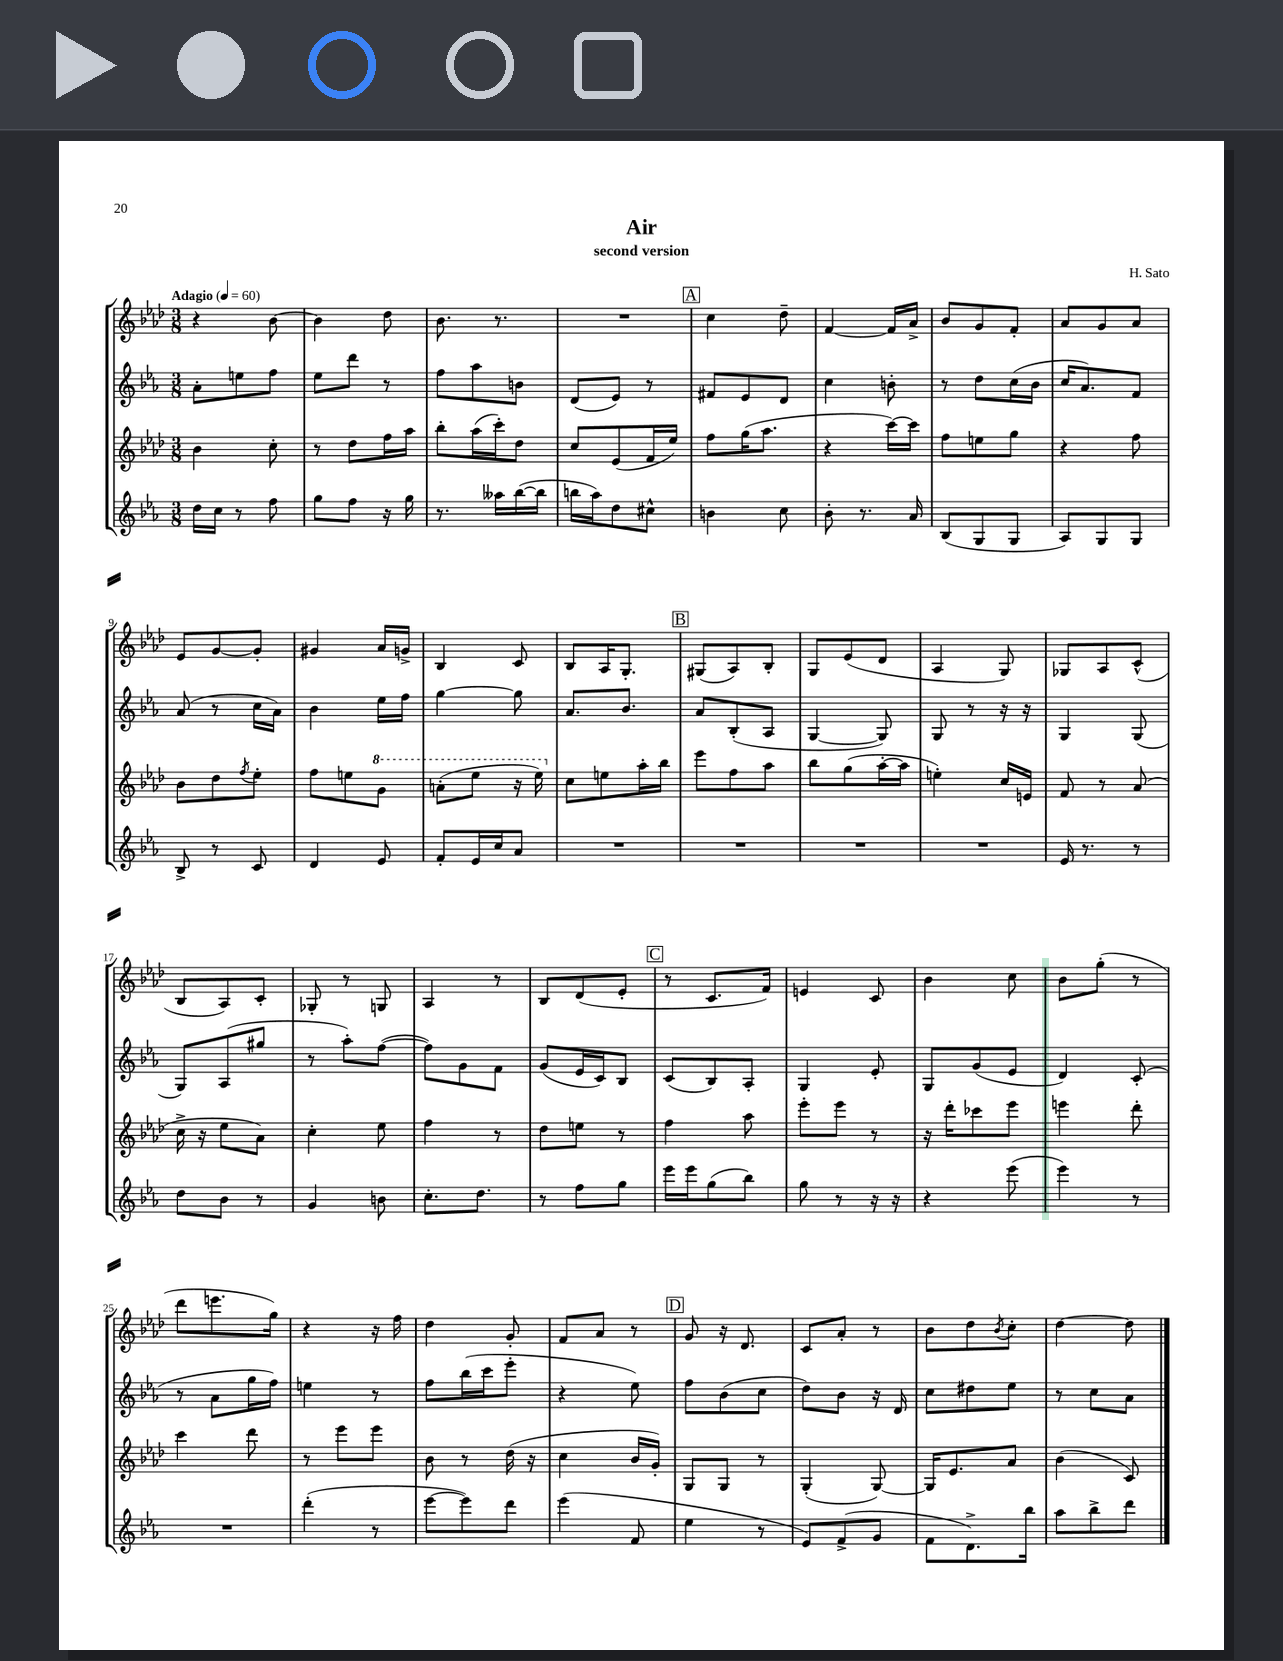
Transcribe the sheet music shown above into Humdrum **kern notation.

**kern	**kern	**kern	**kern
*staff4	*staff3	*staff2	*staff1
*clefG2	*clefG2	*clefG2	*clefG2
*k[b-e-a-]	*k[b-e-a-d-]	*k[b-e-a-]	*k[b-e-a-d-]
*M3/8	*M3/8	*M3/8	*M3/8
*MM60	*MM60	*MM60	*MM60
16dd	4b-	8a-'	4r
16cc	.	.	.
8r	.	8ee	.
8ff	8cc'	8ff	[8b-
=	=	=	=
8gg	8r	8ee-	4b-]
8ff	8dd-	8ddd	.
16r	16ff	8r	8dd-
16gg	16aa-	.	.
=	=	=	=
8.r	8bb-'	8ff	8.b-
.	(16aa-	8aa-	.
16aa--	16ccc')	.	8.r
([16bb-	8dd-	8b	.
16bb-]	.	.	.
=	=	=	=
16bb	8cc	(8d	4.r
16aa-)	.	.	.
8dd	(8e-	8e-)	.
8cc#^^	16f	8r	.
.	16ee-)	.	.
=	=	=	=
4b	8ff	8f#	4cc
.	(16gg	8e-	.
.	8.aa-	.	.
8cc	.	8d	8dd-~
=	=	=	=
8b-'	4r	4cc	[4f
8.r	.	.	.
.	[16ccc)	8b'	16f]
16a-	16ccc]	.	16a-^
=	=	=	=
(8B-	8ff	8r	8b-
8G	8ee	8dd	8g
8G	8gg	(16cc	8f'
.	.	16b-	.
=	=	=	=
8A-)	4r	16cc	8a-
.	.	8.a-)	.
8G	.	.	8g
8G	8ff	8f	8a-
=	=	=	=
8B-^	8b-	(8a-	8e-
8r	8dd-	8r	[8g
.	8qff	.	.
8c	8ee-'	16cc	8g']
.	.	16a-)	.
=	=	=	=
4d	8ff	4b-	4g#
.	8ee	.	.
8e-	8gg	16ee-	16a-
.	.	16ff	16g^
=	=	=	=
8f'	(8aa'	[4gg	4B-
16e-	8eee-	.	.
16cc	.	.	.
8a-	16r	8gg]	8c
.	16eee-)	.	.
=	=	=	=
4.r	8cc	8.a-	8B-
.	8ee	.	16A-
.	.	8.b-	8.G'
.	16aa-'	.	.
.	16bb-	.	.
=	=	=	=
4.r	8eee-	8a-	(8G#
.	8ff	(8B-'	8A-)
.	8aa-	8A-	8B-'
=	=	=	=
4.r	8bb-	[4G	8G
.	(8gg	.	(8e-
.	[16aa-'	8G])	8d-
.	16aa-]	.	.
=	=	=	=
4.r	4ee')	8G	4A-
.	.	8r	.
.	16cc	16r	8G)
.	16e	16r	.
=	=	=	=
16e-	8f	4G	8G-
8.r	.	.	.
.	8r	.	8A-
8r	(8a-	(8G	(8c^^
=	=	=	=
8dd	16cc^	8G)	8B-
.	16r	.	.
8b-	8ee-	(8A-	8A-)
8r	8a-)	8gg#	8c'
=	=	=	=
4g	4cc'	8r	8G-'
.	.	8aa-')	8r
8b	8ee-	([8ff	8G
=	=	=	=
8.cc'	4ff	8ff])	4A-
.	.	8g	.
8.dd	.	.	.
.	8r	8f	8r
=	=	=	=
8r	8dd-	(8g	8B-
8ff	8ee	16e-	(8d-
.	.	16c)	.
8gg	8r	8B-	8e-'
=	=	=	=
16eee-	4ff	(8c	8r
16eee-	.	.	.
(8gg	.	8B-)	8.c
8bb-)	8aa-	8A-'	.
.	.	.	16f)
=	=	=	=
8gg	8eee-'	4G	4e
8r	8eee-	.	.
16r	8r	8e-'	8c
16r	.	.	.
=	=	=	=
4r	16r	8G	4b-
.	16ddd-'	.	.
.	8ccc-	(8g	.
(8eee-	8eee-	8e-	8cc
=	=	=	=
4eee-)	4eee	4d)	8b-
.	.	.	(8gg'
8r	8ddd-'	(8c'	8r
=	=	=	=
4.r	4ccc	8r	8ddd-
.	.	8a-	8.eee
.	8ddd-	16gg	.
.	.	16ff)	16gg)
=	=	=	=
(4ddd'	8r	4ee	4r
.	8eee-	.	.
8r	8eee-	8r	16r
.	.	.	16ff
=	=	=	=
[8eee-	8b-	8ff	4dd-
8eee-])	8r	(16bb-	.
.	.	16ccc	.
8ddd	(16dd-	8eee-'	8g'
.	16r	.	.
=	=	=	=
(4eee-	4cc	4r	8f
.	.	.	8a-
8f	16b-	8ee-)	8r
.	16g')	.	.
=	=	=	=
4ee-	8G	8ff	8g
.	8G	(8b-	16r
.	.	.	8.d-
8r	8r	8cc	.
=	=	=	=
8e-)	(4G'	8dd)	8c
(8f^	.	8b-	8a-'
8g	[8G)	16r	8r
.	.	16d	.
=	=	=	=
8f	16G]	8cc	8b-
.	8.e-	.	.
8.d^)	.	8dd#	8dd-
.	.	.	8qb-
.	8a-	8ee-	8cc'
16bb-	.	.	.
=	=	=	=
8aa-	(4b-	8r	[4dd-
8bb-^	.	8cc	.
8ddd	8c)	8a-	8dd-]
==	==	==	==
*-	*-	*-	*-
